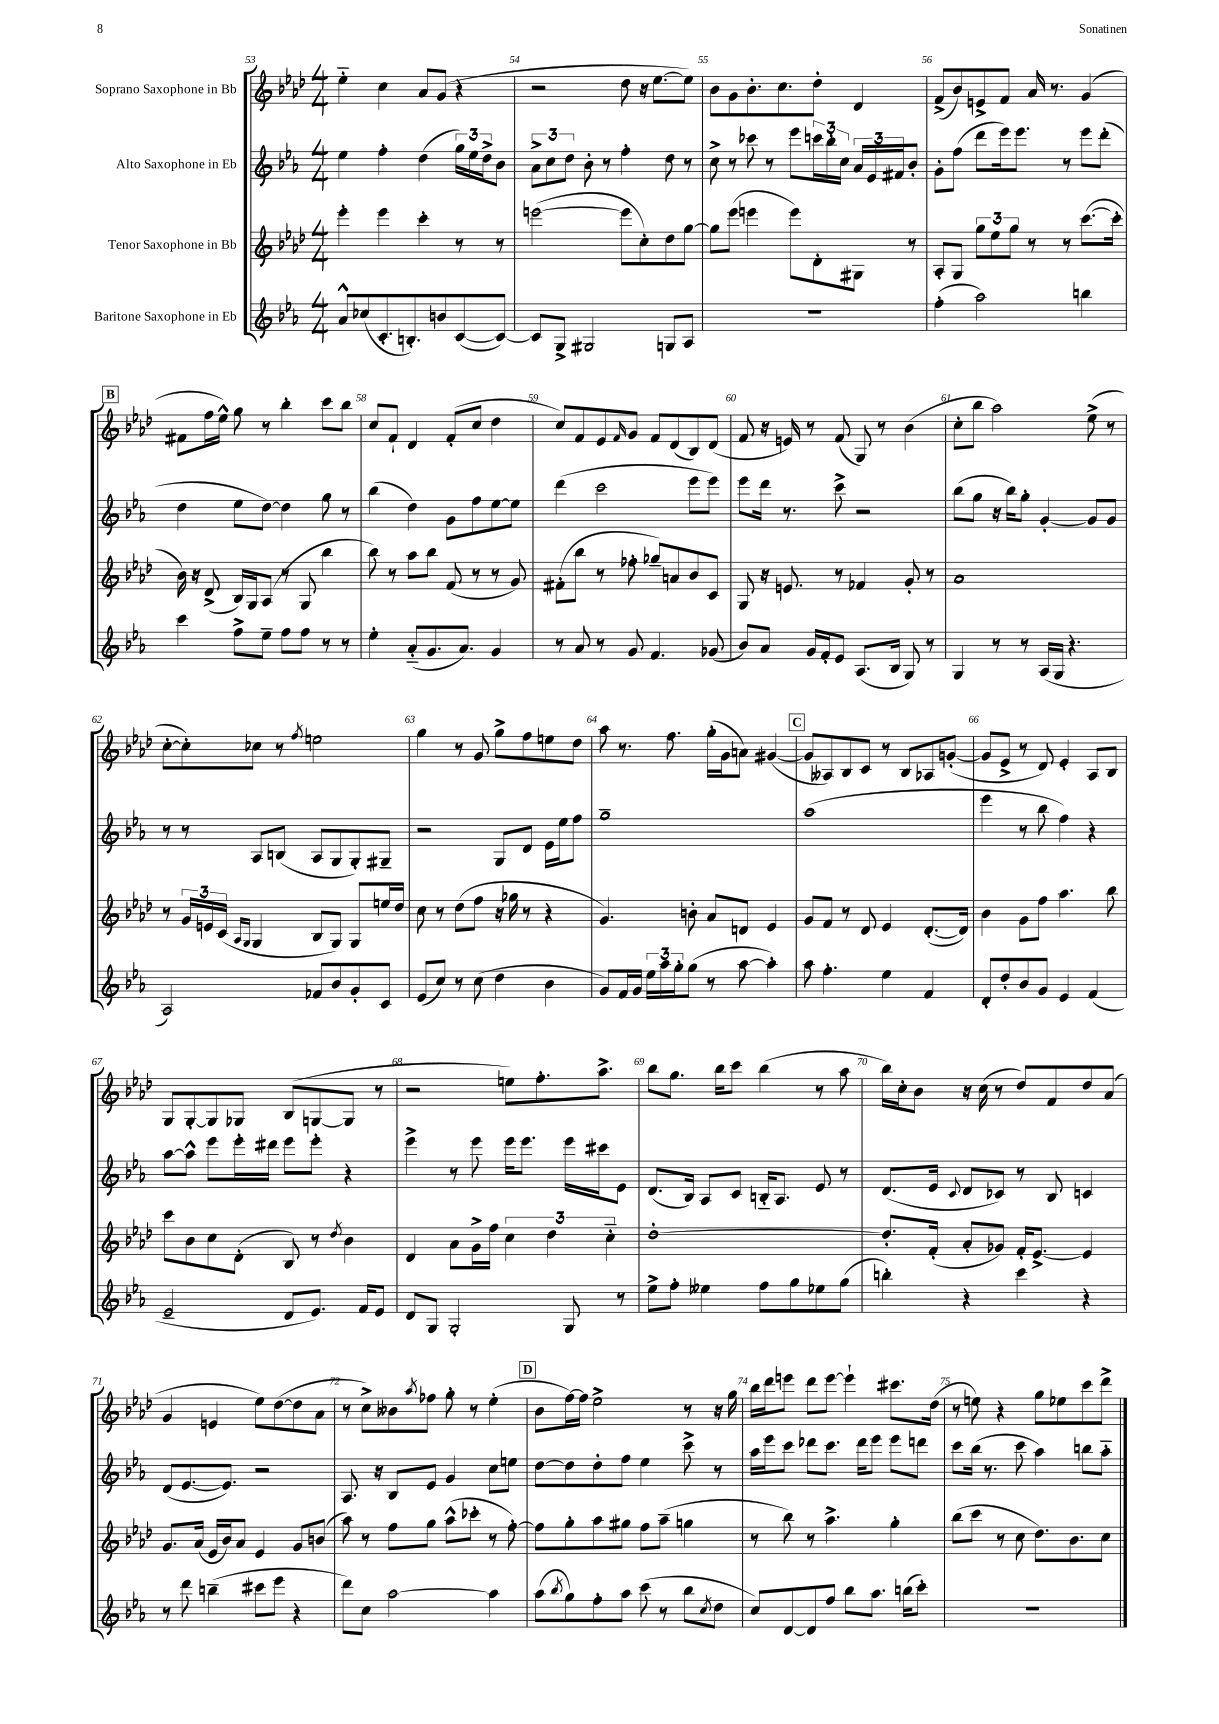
<<
\new StaffGroup <<
\new Staff = "s0" \with { instrumentName = "Soprano Saxophone in Bb" } {
    \clef treble \key aes \major \numericTimeSignature \time 4/4
    ees''4-_ c''4 aes'8 g'8( r4 |
    r2 des''8 r16 ees''8.~ ees''8) |
    bes'8 g'8 bes'8.-. c''8. des''8-. des'4 |
    f'8->( bes'8) e'8-> f'8 aes'16 r8. g'4( |
    \mark \markup { \box "B" } fis'8 f''16 ees''16-^) g''8 r8 bes''4-. c'''8 bes''8 |
    c''8 f'8-! des'4 f'8-.( c''8 des''4 |
    c''8) f'8 ees'8 \grace { f'16 } g'8 f'8 des'8( bes8) des'8( |
    f'8 r16 e'16) r8 f'8( g8) r8 bes'4( |
    c''8-. bes''8 aes''2) ees''8->( r8 |
    c''8~-. c''8-.) ces''8 r8 \acciaccatura { f''8 } e''2 |
    g''4 r8 g'8 g''8-> f''8 e''8 des''8 |
    aes''8 r8. f''8. g''16-.( g'16 a'8) gis'4~( |
    \mark \markup { \box "C" } gis'8 aeses8) bes8 c'8 r8 bes8 aes8 g'8~-.( |
    g'8 ees'8-> r8 des'8) ees'4-. aes8 bes8 |
    g8 g8~-. g8 ges8 bes8( g8~ g8 r8 |
    r2 e''8) f''8.-. aes''8.-> |
    bes''8 g''8. bes''16 c'''8 bes''4( r8 aes''8 |
    bes''16) c''16-. bes'8 r16 c''16( r8 des''8) f'8 des''8 aes'8( |
    g'4 e'4 ees''8) des''8~( des''8 aes'8 |
    r8 c''8->) beses'8 \acciaccatura { aes''8 } fes''8 g''8-. r8 ees''4-.( |
    \mark \markup { \box "D" } bes'8 f''16~) f''16 ees''2-> r8 r16 g''16 |
    bes''16 des'''16 e'''8 des'''8 e'''8~ e'''4-! cis'''8. des''16( |
    r8 e''8) r4 g''8 ees''8 c'''8 des'''8-> \bar "|." |
}
\new Staff = "s1" \with { instrumentName = "Alto Saxophone in Eb" } {
    \clef treble \key ees \major \numericTimeSignature \time 4/4
    ees''4 f''4-. d''4( \tuplet 3/2 { g''16) ees''16 d''16-> } bes'8 |
    \tuplet 3/2 { aes'8-> c''8 d''8 } bes'8-. r8 f''4-. d''8 r8 |
    c''8-> r8 ces'''8 r8 ees'''8 \tuplet 3/2 { c'''16 bes''16-. c''16 } \tuplet 3/2 { aes'16 ees'16 fis'16 } bes'8-. |
    g'8-. f''8( d'''8 ees'''16) ees'''8. r8 ees'''8 d'''8-.( |
    \mark \markup { \box "B" } d''4 ees''8 d''8~) d''4 g''8 r8 |
    bes''4( d''4) g'8 f''8 ees''8~ ees''8 |
    d'''4( c'''2 ees'''8 ees'''8) |
    ees'''8 d'''16 r8. c'''8-> r2 |
    bes''8( g''8 r16 bes''16) g''8-. g'4~-. g'8 g'8 |
    r8 r8 aes8 b8( aes8 g8 g8-.) gis8-- |
    r2 g8 d'8 ees'16 ees''16 f''8 |
    g''1-- |
    \mark \markup { \box "C" } aes''1( |
    ees'''4 r8 bes''8 f''4) r4 |
    aes''8~ aes''8-^ ees'''8 ees'''16-. dis'''16 ees'''8 ees'''8-. r4 |
    ees'''4-> r8 ees'''8 ees'''16 ees'''8. ees'''16 cis'''16 ees'8 |
    d'8.( bes16) aes8 c'8 b16-_ aes8. ees'8 r8 |
    d'8.( ees'16 \appoggiatura { c'8 } d'8 ces'8) r8 bes8 c'4 |
    d'8( ees'8.~ ees'8.) r2 |
    aes8. r16 bes8 ees'8 g'4 c''8 e''8 |
    \mark \markup { \box "D" } d''8~ d''8 d''8-. f''8 ees''4 c'''8-> r8 |
    aes''16 ees'''16 c'''8 des'''8 c'''8. des'''16 ees'''8 ees'''8 d'''8 |
    c'''8 bes''16( r8. c'''8 aes''4) b''8 aes''8-_ \bar "|." |
}
\new Staff = "s2" \with { instrumentName = "Tenor Saxophone in Bb" } {
    \clef treble \key aes \major \numericTimeSignature \time 4/4
    ees'''4-. ees'''4 c'''4-. r8 r8 |
    e'''2~( e'''8 c''8-.) des''8 g''8~ |
    g''8 ees'''8( e'''4 e'''8) des'8-. gis8 r8 |
    aes8-. g8 \tuplet 3/2 { g''8 ees''8 g''8 } r8 r8 c'''8.~( c'''16-. |
    \mark \markup { \box "B" } bes'16) r16 des'8->( bes16) g16 aes8( r8 g8 bes''4 |
    bes''8) r8 aes''8 bes''8 f'8( r8 r8 g'8) |
    fis'8-.( bes''8 r8 fes''8-. ges''8--) a'8 bes'8 c'8 |
    g8 r16 e'8. r8 fes'4 g'8-. r8 |
    aes'1 |
    r8 \tuplet 3/2 { g'16 e'16 c'16( } \grace { aes16 g16 } g4 bes8 g8) g8 e''16 des''16 |
    c''8 r8 des''8( f''8 r16 ges''16 r8 r4 |
    g'4.) b'8-. aes'8 d'8 ees'4 |
    \mark \markup { \box "C" } g'8 f'8 r8 des'8 ees'4 des'8.~-.( des'16) |
    bes'4 g'8 f''8 aes''4. bes''8 |
    c'''8 bes'8 c''8 des'8-.( bes8) r8 \acciaccatura { des''8 } bes'4 |
    des'4 aes'8 g'16-> f''16 \tuplet 3/2 { c''4 des''4 c''4-_ } |
    des''1~-. |
    des''8.-. f'16-.( aes'8-. ges'8) f'16-. ees'8.~-> ees'4 |
    g'8. aes'16( ees'16 bes'16) aes'8 ees'4 g'8 b'8( |
    aes''8) r8 f''8 g''8 aes''8-^( ces'''8-. r8 f''8~-.) |
    \mark \markup { \box "D" } f''8 g''8-. aes''8 gis''8 f''8 aes''8--( g''4 |
    r8 bes''8) r8 aes''4.-> g''4-. |
    bes''8( c'''8 r8 c''8 des''8.) bes'8. c''8 \bar "|." |
}
\new Staff = "s3" \with { instrumentName = "Baritone Saxophone in Eb" } {
    \clef treble \key ees \major \numericTimeSignature \time 4/4
    aes'8-^ ces''8( c'8.-. b8.-.) b'8 c'8~( c'8~) |
    c'8 g8-> gis2 g8 aes8 |
    R1 |
    f''4-.( aes''2) b''4 |
    \mark \markup { \box "B" } c'''4 f''8-> ees''8-- f''8 f''8 r8 r8 |
    ees''4-. aes'8-_( g'8. aes'8.) g'4 |
    r8 aes'8 r8 g'8 f'4. ges'8( |
    bes'8) aes'8 g'16 f'16-. ees'8 aes8.( bes16 g8) r8 |
    g4 r8 r8 aes16( g16 r4. |
    aes2) fes'8 bes'8 g'8-. c'8 |
    ees'8( c''8) r8 c''8( d''4 bes'4 |
    g'8) f'16 g'16 \tuplet 3/2 { ees''16 aes''16 g''16-. } g''8( r8 aes''8~ aes''4-.) |
    \mark \markup { \box "C" } aes''8 f''4.-. ees''4 f'4 |
    d'8-. d''8-. bes'8 g'8 ees'4 f'4( |
    ees'2-- d'8 ees'8.) f'16 ees'8 |
    d'8 g8 g2-. g8 r8 |
    ees''8-> f''8-. eeses''4 f''8 g''8 ees''8 g''8( |
    b''4-.) r4 c'''4 r4 |
    r8 d'''8 b''4--( cis'''8 ees'''8 r4 |
    d'''8) c''8 aes''2~ aes''4 |
    \mark \markup { \box "D" } aes''8( \acciaccatura { bes''8 } g''8) f''8-. aes''8 c'''8( r8 bes''8 \acciaccatura { c''8 } d''8 |
    c''8) d'8~ d'8 f''8 bes''8 aes''8. b''16( c'''8-.) |
    R1 \bar "|." |
}
>>
>>
\layout { \context { \Score currentBarNumber = #53 \override BarNumber.break-visibility = ##(#f #t #t) barNumberVisibility = #all-bar-numbers-visible } }
